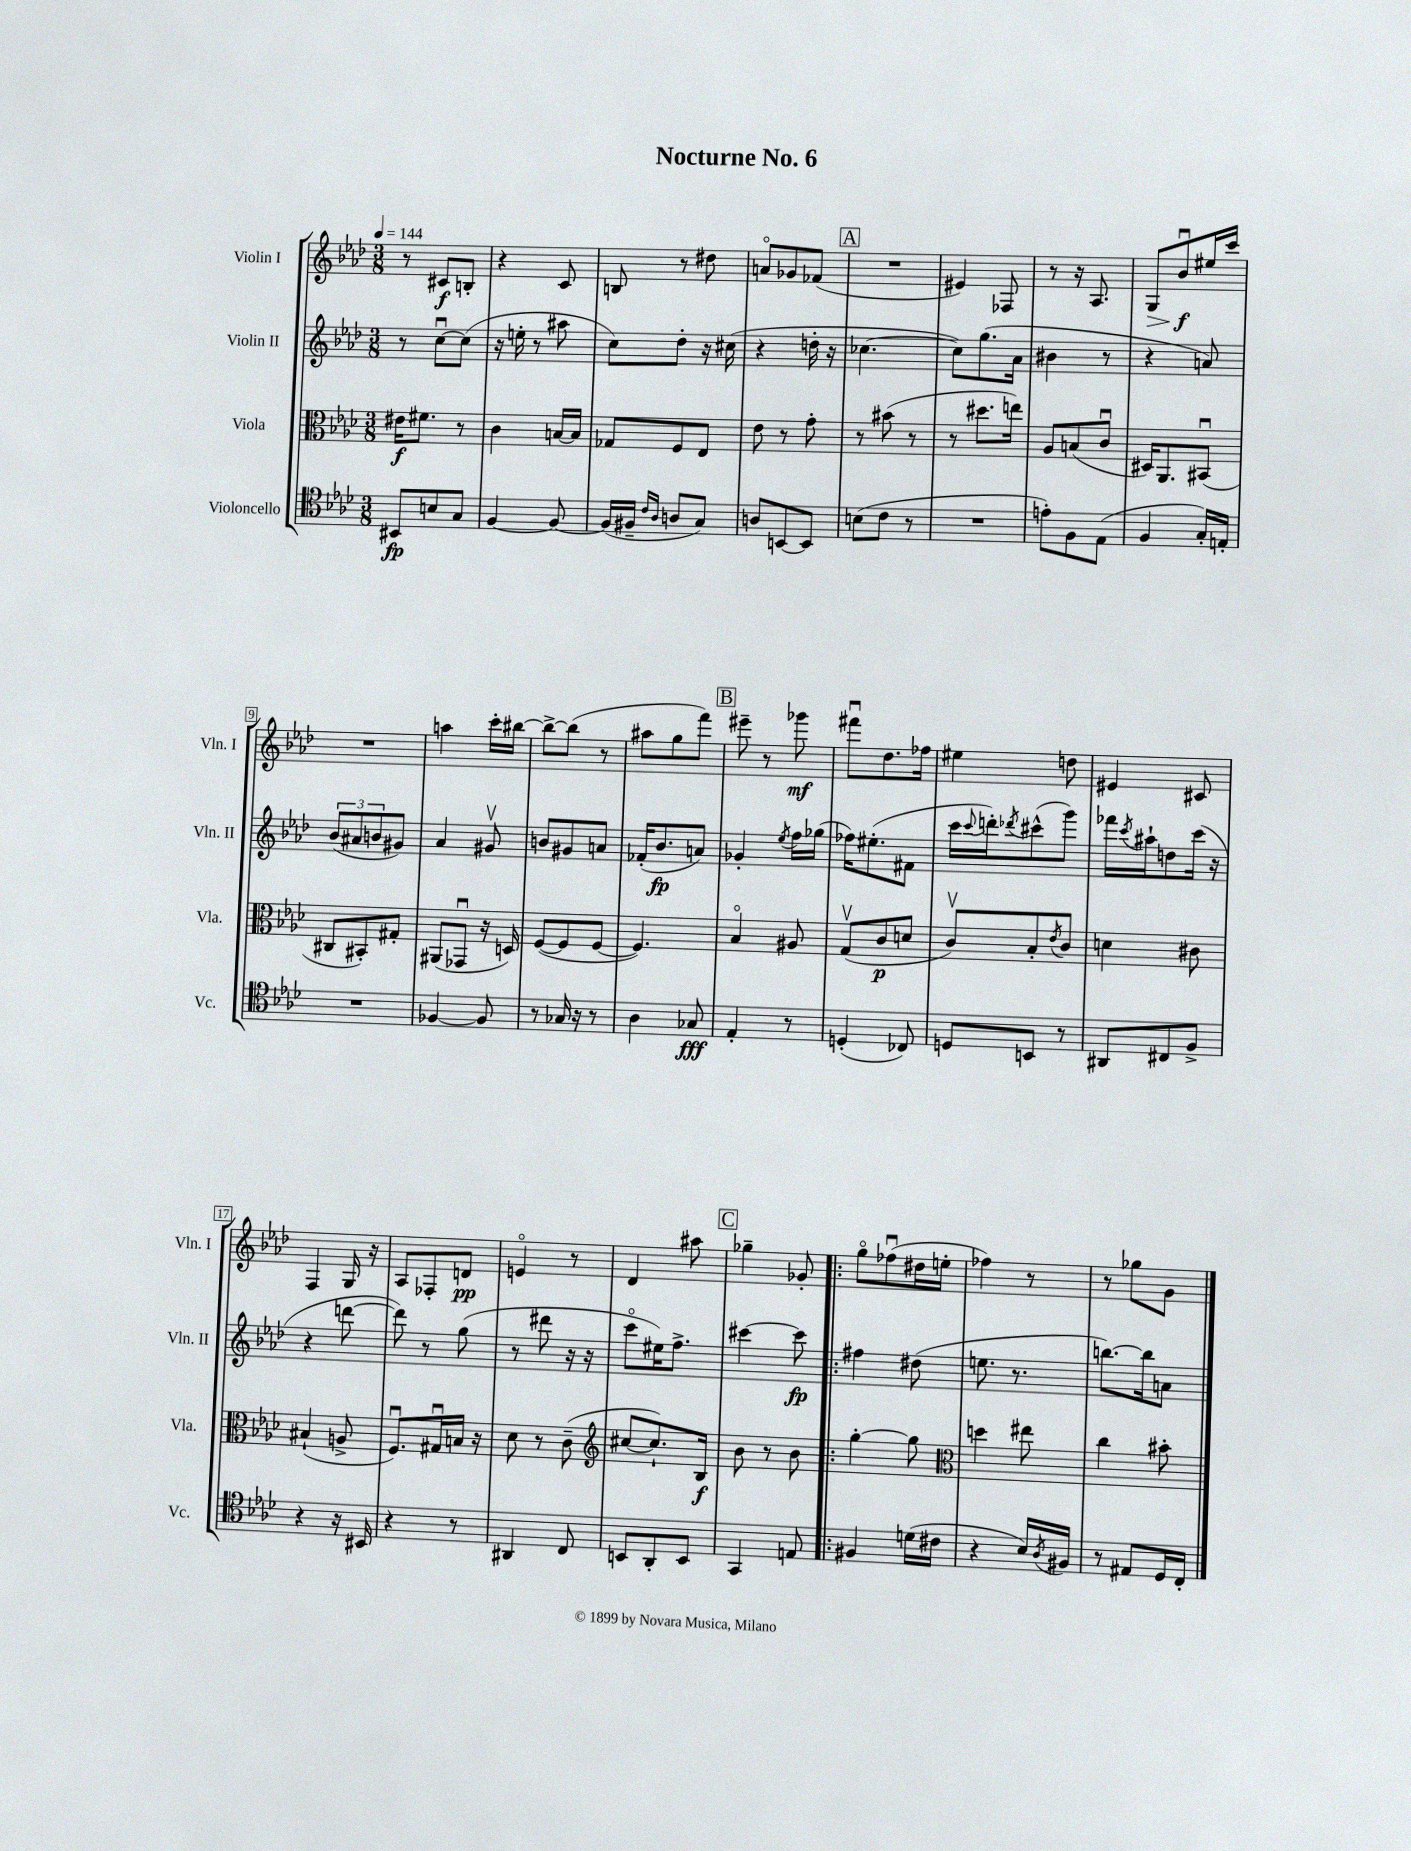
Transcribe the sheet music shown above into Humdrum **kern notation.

**kern	**dynam	**kern	**dynam	**kern	**dynam	**kern	**dynam
*part4	*part4	*part3	*part3	*part2	*part2	*part1	*part1
*staff4	*staff4	*staff3	*staff3	*staff2	*staff2	*staff1	*staff1
*I"Violoncello	*	*I"Viola	*	*I"Violin II	*	*I"Violin I	*
*I'Vc.	*	*I'Vla.	*	*I'Vln. II	*	*I'Vln. I	*
*clefC4	*	*clefC3	*	*clefG2	*	*clefG2	*
*k[b-e-a-d-]	*	*k[b-e-a-d-]	*	*k[b-e-a-d-]	*	*k[b-e-a-d-]	*
*M3/8	*	*M3/8	*	*M3/8	*	*M3/8	*
*MM144	*	*MM144	*	*MM144	*	*MM144	*
=1	=1	=1	=1	=1	=1	=1	=1
8BB#X/L	fp	16e#X\KL	f	8r	.	8r	.
.	.	8.f#X\J	.	.	.	.	.
8Bn/	.	.	.	[8ccu\L	.	8c#X/L	f
8G/J	.	8r	.	(8cc\J]	.	8Bn'/J	.
=2	=2	=2	=2	=2	=2	=2	=2
[4F/	.	4c\	.	16r	.	4r	.
.	.	.	.	16een'\	.	.	.
.	.	.	.	8r	.	.	.
8F/_	.	[16Bn/LL	.	8aa#X\	.	8c/	.
.	.	16B/JJ]	.	.	.	.	.
=3	=3	=3	=3	=3	=3	=3	=3
(16F/LL]	.	8G-X/L	.	8cc\L)	.	8Bn/	.
16F#X~/JJ	.	.	.	.	.	.	.
16qqc/LL	.	.	.	.	.	.	.
16qqA-/JJ	.	.	.	.	.	.	.
8An/L	.	8F/	.	8dd-'\J	.	8r	.
8G/J)	.	8E-/J	.	16r	.	8dd#X\	.
.	.	.	.	(16cc#X\	.	.	.
=4	=4	=4	=4	=4	=4	=4	=4
8An/L	.	8e-\	.	4r	.	8an/L	.
[8BBn/	.	8r	.	.	.	8g-X/	.
8BB/J]	.	8g'\	.	16ddn'\	.	(8f-X/J	.
.	.	.	.	16r	.	.	.
!!LO:REH:place=s1:t=A
=5	=5	=5	=5	=5	=5	=5	=5
(8Bn\L	.	8r	.	[4.cc-X\	.	4.r	.
8c\J	.	(8b#X\	.	.	.	.	.
8r	.	8r	.	.	.	.	.
=6	=6	=6	=6	=6	=6	=6	=6
4.r	.	8r	.	8cc-\L])	.	4e#X/)	.
.	.	8.dd#X\L	.	(8.gg\	.	.	.
.	.	.	.	.	.	8F-X/	.
.	.	16een\Jk)	.	16a-\Jk	.	.	.
=7	=7	=7	=7	=7	=7	=7	=7
8en'\L)	.	8A-/L	.	4b#X\	.	8r	.
8F\	.	(8Bn/	.	.	.	16r	.
.	.	.	.	.	.	8.A-/	.
(8E-\J	.	8cu/J	.	8r	.	.	.
=8	=8	=8	=8	=8	=8	=8	=8
!	!	!	!	!	!	!	!LO:HP:b
4F/	.	16D#X/KL)	.	4r	.	8G/L	>
.	.	8.AA-/	.	.	.	.	.
.	.	.	.	.	.	8b-u/	f
16G'/LL)	.	(8BB#Xu/J	.	8an/)	.	16ee#X/L	]
16En'/JJ	.	.	.	.	.	16ccc/JJ	.
!!LO:LB:g=z
=9	=9	=9	=9	=9	=9	=9	=9
4.r	.	8C#X/L	.	(12b-/L	.	4.r	.
.	.	.	.	12a#X/	.	.	.
.	.	8BB#X'/)	.	.	.	.	.
.	.	.	.	12bn/	.	.	.
.	.	8G#X'/J	.	8g#X/J)	.	.	.
=10	=10	=10	=10	=10	=10	=10	=10
[4F-X/	.	(8AA#X/L	.	4a-/	.	4aan\	.
.	.	8GG-Xu/J	.	.	.	.	.
8F-/]	.	16r	.	8g#Xv/	.	16ccc'\LL	.
.	.	16Dn/)	.	.	.	[16bb#X\JJ	.
=11	=11	=11	=11	=11	=11	=11	=11
8r	.	([8F/L	.	8bn/L	.	8bb#^\L_	.
16G-X/	.	8F/]	.	8g#X/	.	(8bb#\J]	.
16r	.	.	.	.	.	.	.
8r	.	[8F/J	.	8an/J	.	8r	.
=12	=12	=12	=12	=12	=12	=12	=12
4A-\	.	4.F/])	.	(16f-X'/KL	.	8aa#X\L	.
.	.	.	.	8.b-/	fp	.	.
.	.	.	.	.	.	8gg\	.
8G-X/	fff	.	.	8an/J)	.	8fff\J)	.
!!LO:REH:place=s1:t=B
=13	=13	=13	=13	=13	=13	=13	=13
4E-'/	.	4B-/	.	4g-X'/	.	8eee#X~\	.
.	.	.	.	.	.	8r	.
.	.	.	.	8qee-/	.	.	.
8r	.	8A#X/	.	16ff\LL	.	8ggg-X\	mf
.	.	.	.	(16gg-X\JJ	.	.	.
=14	=14	=14	=14	=14	=14	=14	=14
(4Dn'/	.	(8Gv/L	.	16ff-X\KL)	.	8fff#Xu\L	.
.	.	.	.	(8.ee#X'\	.	.	.
.	.	8c/	p	.	.	8.dd-\	.
8C-X/)	.	8dn/J	.	8f#X\J	.	.	.
.	.	.	.	.	.	16ff-X\Jk	.
=15	=15	=15	=15	=15	=15	=15	=15
8Dn/L	.	8cv/L)	.	16ccc\LL	.	4ee#X\	.
.	.	.	.	8qqccc/	.	.	.
.	.	.	.	16dddn'\J)	.	.	.
.	.	.	.	8qddd-X/	.	.	.
8BBn/J	.	8B-'/	.	(8ccc#X^^\	.	.	.
.	.	8qe-/	.	.	.	.	.
8r	.	8c/J	.	8ggg\J)	.	8ddn\	.
=16	=16	=16	=16	=16	=16	=16	=16
8AA#X/L	.	4dn\	.	16fff-X\LL	.	4e#X/	.
.	.	.	.	8qccc/	.	.	.
.	.	.	.	16aa#X`\J	.	.	.
8C#X/	.	.	.	8ddn\	.	.	.
8F^/J	.	8c#X\	.	(16ccc\Jk	.	8c#X/	.
.	.	.	.	16r	.	.	.
!!LO:LB:g=z
=17	=17	=17	=17	=17	=17	=17	=17
4r	.	(4B#X`/	.	4r	.	4F/	.
16r	.	8An^/	.	[8dddn\	.	16G/	.
16BB#X/	.	.	.	.	.	16r	.
=18	=18	=18	=18	=18	=18	=18	=18
4r	.	8.Fu/L)	.	8ddd\])	.	8A-/L	.
.	.	.	.	8r	.	8F-X'/	.
.	.	16G#Xu/L	.	.	.	.	.
8r	.	16Bn/JJ	.	(8gg\	.	8dn/J	pp
.	.	16r	.	.	.	.	.
=19	=19	=19	=19	=19	=19	=19	=19
4AA#X/	.	8d-\	.	8r	.	4en/	.
.	.	8r	.	8ddd#X\	.	.	.
8C/	.	(8c~\	.	16r	.	8r	.
.	.	.	.	16r	.	.	.
=20	=20	=20	=20	=20	=20	=20	=20
*	*	*clefG2	*	*	*	*	*
8BBn/L	.	[8cc#X/L	.	8ccc\L	.	4d-/	.
8AA-'/	.	8.cc#`/])	.	16ee#X\K)	.	.	.
.	.	.	.	8.ff^\J	.	.	.
8BB/J	.	.	.	.	.	8aa#X\	.
.	.	16B-/Jk	f	.	.	.	.
!!LO:REH:place=s1:t=C
=21	=21	=21	=21	=21	=21	=21	=21
4GG/	.	8b-\	.	[4ccc#X\	.	4gg-X~\	.
.	.	8r	.	.	.	.	.
8En/	.	8b-\	.	8ccc#\]	fp	8g-X'/	.
=22!|:	=22!|:	=22!|:	=22!|:	=22!|:	=22!|:	=22!|:	=22!|:
4F#X/	.	[4gg'\	.	4ff#X\	.	8gg\L	.
.	.	.	.	.	.	(8ff-Xu\	.
(16dn\LL	.	8gg\]	.	(8dd#X\	.	16dd#X\L	.
16c#X\JJ	.	.	.	.	.	16een'\JJ	.
=23	=23	=23	=23	=23	=23	=23	=23
*	*	*clefC3	*	*	*	*	*
4r	.	4ddn\	.	8.een\	.	4ff-X\)	.
.	.	.	.	8.r	.	.	.
16B-/LL)	.	8ee#X\	.	.	.	8r	.
8qA-/	.	.	.	.	.	.	.
16F#X/JJ	.	.	.	.	.	.	.
=24	=24	=24	=24	=24	=24	=24	=24
8r	.	4cc\	.	[8.bbn\L)	.	8r	.
8E#X/L	.	.	.	.	.	8gg-X\L	.
.	.	.	.	16bb\k]	.	.	.
16D-/L	.	8b#X'\	.	8an\J	.	8g\J	.
16C'/JJ	.	.	.	.	.	.	.
==	==	==	==	==	==	==	==
*-	*-	*-	*-	*-	*-	*-	*-
